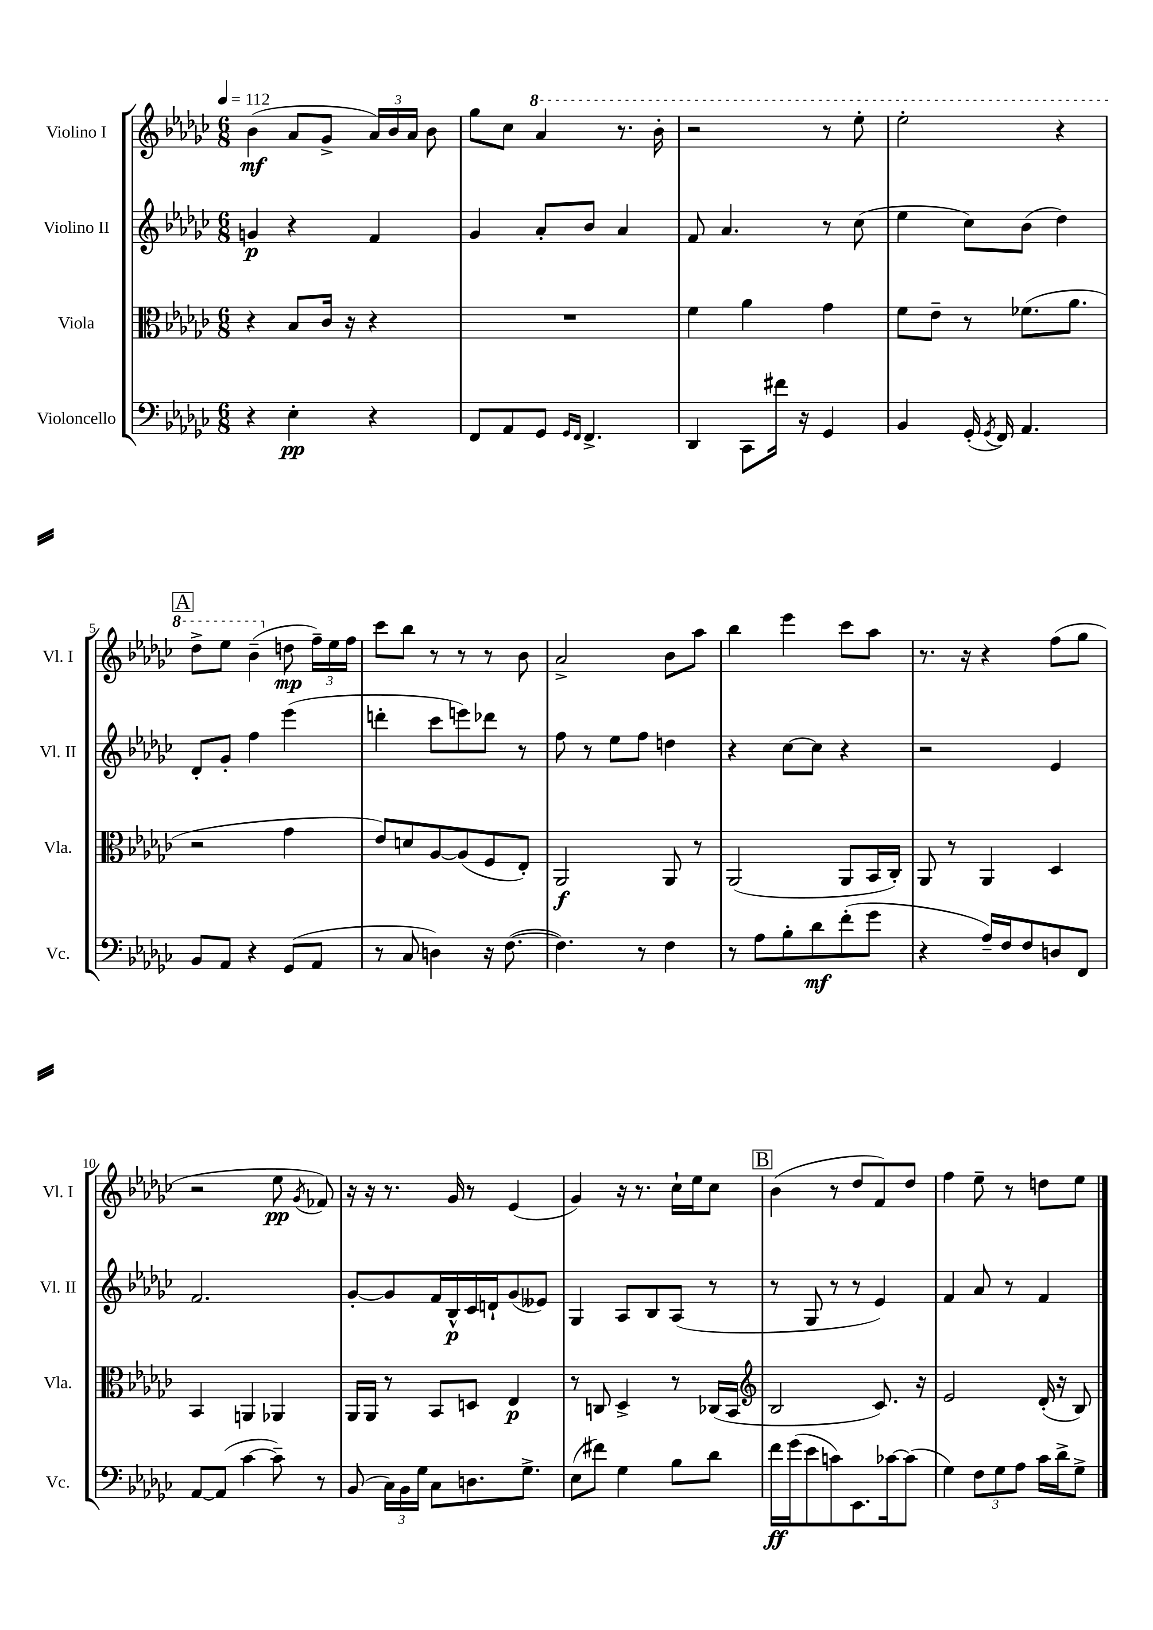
<<
\new StaffGroup <<
\new Staff = "s0" \with { instrumentName = "Violino I" shortInstrumentName = "Vl. I" } {
    \clef treble \key ges \major \numericTimeSignature \time 6/8 \tempo 4 = 112
    \autoBeamOff bes'4\mf( aes'8[ ges'8]-> \tuplet 3/2 { aes'16[) bes'16 aes'16] } bes'8 |
    ges''8[ ces''8] \ottava #1 aes''4 r8. bes''16-. |
    r2 r8 ees'''8-. |
    ees'''2-. r4 |
    \mark \markup { \box "A" } des'''8[-> ees'''8] bes''4--( \ottava #0 d''8\mp \tuplet 3/2 { f''16[--) ees''16 f''16] } |
    ces'''8[ bes''8] r8 r8 r8 bes'8 |
    aes'2-> bes'8[ aes''8] |
    bes''4 ees'''4 ces'''8[ aes''8] |
    r8. r16 r4 f''8[( ges''8] |
    r2 ees''8\pp \acciaccatura { ges'8 } fes'8) |
    r16 r16 r8. ges'16 r8 ees'4( |
    ges'4) r16 r8. ces''16[-! ees''16 ces''8] |
    \mark \markup { \box "B" } bes'4( r8 des''8[ f'8) des''8] |
    f''4 ees''8-- r8 d''8[ ees''8] \bar "|." |
}
\new Staff = "s1" \with { instrumentName = "Violino II" shortInstrumentName = "Vl. II" } {
    \clef treble \key ges \major \numericTimeSignature \time 6/8
    \autoBeamOff g'4\p r4 f'4 |
    ges'4 aes'8[-. bes'8] aes'4 |
    f'8 aes'4. r8 ces''8( |
    ees''4 ces''8[) bes'8]( des''4) |
    \mark \markup { \box "A" } des'8[-. ges'8]-. f''4 ees'''4( |
    d'''4-. ces'''8[ e'''8) des'''8] r8 |
    f''8 r8 ees''8[ f''8] d''4 |
    r4 ces''8[~ ces''8] r4 |
    r2 ees'4 |
    f'2. |
    ges'8[~-. ges'8 f'16 bes16-^\p ces'16 d'16-! ges'8( eeses'8]) |
    ges4 aes8[ bes8 aes8]( r8 |
    \mark \markup { \box "B" } r8 ges8 r8 r8 ees'4) |
    f'4 aes'8 r8 f'4 \bar "|." |
}
\new Staff = "s2" \with { instrumentName = "Viola" shortInstrumentName = "Vla." } {
    \clef alto \key ges \major \numericTimeSignature \time 6/8
    \autoBeamOff r4 bes8[ ces'16] r16 r4 |
    R2. |
    f'4 aes'4 ges'4 |
    f'8[ ees'8]-- r8 fes'8.[( aes'8.] |
    \mark \markup { \box "A" } r2 ges'4 |
    ees'8[) d'8 aes8~ aes8( f8 ees8]-.) |
    aes,2\f aes,8 r8 |
    aes,2( aes,8[ bes,16 ces16]-.) |
    aes,8 r8 aes,4 des4 |
    bes,4 a,4 aes,4 |
    aes,16[ aes,16] r8 bes,8[ d8] ees4\p |
    r8 c8 des4-> r8 ces16[( bes,16] |
    \mark \markup { \box "B" } \clef treble bes2 ces'8.) r16 |
    ees'2 des'16-.( r16 bes8) \bar "|." |
}
\new Staff = "s3" \with { instrumentName = "Violoncello" shortInstrumentName = "Vc." } {
    \clef bass \key ges \major \numericTimeSignature \time 6/8
    \autoBeamOff r4 ees4-.\pp r4 |
    f,8[ aes,8 ges,8] \grace { ges,16[ f,16] } f,4.-> |
    des,4 ces,8[ fis'16] r16 ges,4 |
    bes,4 ges,16-.( \acciaccatura { ges,8 } f,16) aes,4. |
    \mark \markup { \box "A" } bes,8[ aes,8] r4 ges,8[( aes,8] |
    r8 ces8 d4) r16 f8.~( |
    f4.) r8 f4 |
    r8 aes8[ bes8-. des'8\mf f'8-.( ges'8] |
    r4 aes16[--) f16 f8 d8 f,8] |
    aes,8[~ aes,8]( ces'4~ ces'8--) r8 |
    bes,8( \tuplet 3/2 { ces16[) bes,16 ges16] } ces8[ d8. ges8.]-> |
    ees8[( fis'8]) ges4 bes8[ des'8] |
    \mark \markup { \box "B" } f'16[\ff ges'16( ees'8 c'8) ees,8. ces'16~ ces'8]( |
    ges4) \tuplet 3/2 { f8[ ges8 aes8] } ces'16[ des'16-> ges8]-> \bar "|." |
}
>>
>>
